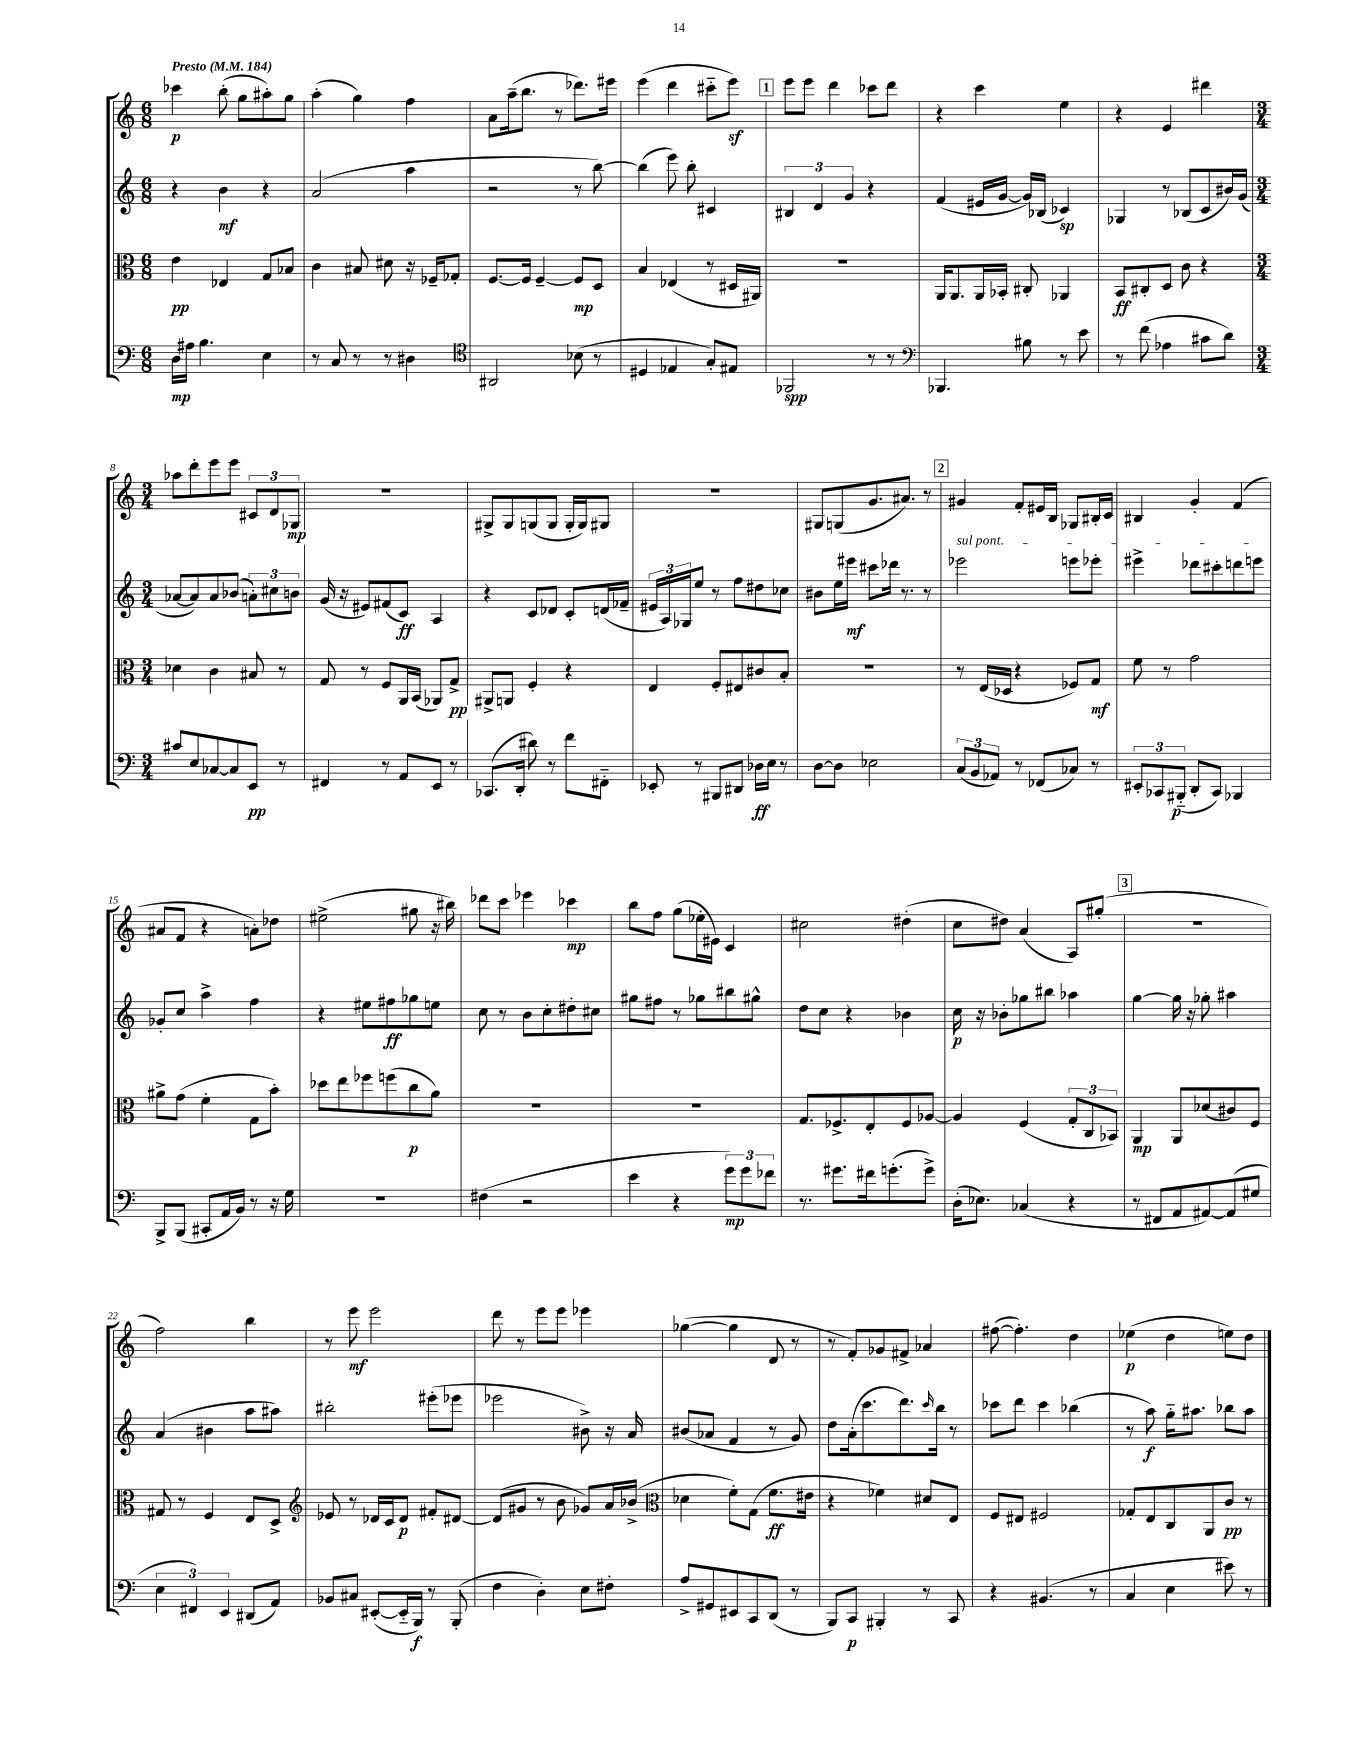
<<
\new StaffGroup <<
\new Staff = "s0" {
    \clef treble \key c \major \numericTimeSignature \time 6/8 \tempo "Presto" 4 = 184
    ces'''4\p b''8-.( g''8 ais''8-.) g''8 |
    a''4-.( g''4) f''4 |
    a'8 a''16--( b''8. r8 des'''8.) eis'''16 |
    e'''4( d'''4 cis'''8-_ e'''8\sf) |
    \mark \markup { \box "1" } e'''8 e'''8 d'''4 ces'''8 d'''8 |
    r4 c'''4 e''4 |
    r4 e'4 dis'''4 |
    \numericTimeSignature \time 3/4 aes''8 d'''8-. e'''8 e'''8 \tuplet 3/2 { cis'8 d'8 ges8\mp } |
    R2. |
    gis8-> gis8 g8( g8 g16-. g16) gis8 |
    R2. |
    gis8 g8( g'8. ais'8.) r8 |
    \mark \markup { \box "2" } gis'4 f'8-. eis'16 b16 ges8 bis16-. c'16 |
    bis4 g'4-. f'4( |
    ais'8 f'8 r4 a'8-.) des''8 |
    eis''2->( gis''8 r16 bis''16) |
    des'''8 c'''8 ees'''4 ces'''4\mp |
    b''8 f''8 g''8( ees''16-. eis'16) c'4 |
    cis''2 dis''4-.( |
    c''8 dis''8) a'4( a8) gis''8-.( |
    \mark \markup { \box "3" } R2. |
    f''2) b''4 |
    r8 e'''8\mf e'''2 |
    d'''8 r8 e'''8 e'''8 ees'''4 |
    ges''4~( ges''4 d'8 r8 |
    r8 f'8-.) ges'8 fis'8-> aes'4 |
    fis''8~( fis''4.-.) d''4 |
    ees''4\p( d''4 e''8) d''8 \bar "|." |
}
\new Staff = "s1" {
    \clef treble \key c \major \numericTimeSignature \time 6/8
    r4 b'4\mf r4 |
    a'2( a''4 |
    r2 r8 b''8~) |
    b''4( e'''8) b''8-. cis'4 |
    \mark \markup { \box "1" } \tuplet 3/2 { bis4 d'4 g'4 } r4 |
    f'4( eis'16 g'16~ g'16) bes16( ces'4\sp) |
    ges4 r8 bes8( c'8 bis'16) g'16( |
    \numericTimeSignature \time 3/4 aes'8~ aes'8) aes'8 bes'8( \tuplet 3/2 { a'8-.) cis''8 b'8 } |
    g'16( r16 eis'8) fis'8( c'8\ff) a4 |
    r4 c'8 des'8 c'8-. d'16( fes'16-- |
    \tuplet 3/2 { eis'16 a16) ges16 } e''8 r8 f''8 dis''8 ces''8 |
    bis'8 e''16 eis'''16\mf cis'''8 des'''16 r8. r8 |
    \mark \markup { \box "2" } \once \override TextSpanner.bound-details.left.text = \markup { \italic "sul pont." } ees'''2\startTextSpan e'''8 ees'''8-. |
    eis'''4-> des'''8 cis'''8-. d'''8 e'''8\stopTextSpan |
    ges'8-. c''8 a''4-> f''4 |
    r4 eis''8 fis''8\ff ges''8 e''8 |
    c''8 r8 b'8 c''8-. dis''8-. cis''8 |
    gis''8 fis''8 r8 ges''8 bis''8 gis''8-^ |
    d''8 c''8 r4 bes'4 |
    c''16\p r16 bes'8-. ges''8 bis''8 aes''4 |
    \mark \markup { \box "3" } g''4~ g''16 r16 ges''8-. ais''4 |
    a'4( bis'4 a''8 ais''8) |
    bis''2-. eis'''8-.( ees'''8 |
    ees'''2 bis'8->) r16 a'16 |
    bis'8( aes'8 f'4 r8 g'8) |
    d''8 a'16-.( c'''8. d'''8.) \grace { c'''16 } b''16 r8 |
    ces'''8 d'''8 ces'''4 bes''4( |
    r8 a''8\f) g''16-_ ais''8. bes''8 ais''8 \bar "|." |
}
\new Staff = "s2" {
    \clef alto \key c \major \numericTimeSignature \time 6/8
    e'4\pp ees4 g8 bes8 |
    c'4 bis8 dis'8 r16 fes16-- ges8-. |
    f8.~ f16 f4~-- f8\mp d8 |
    b4 ees4( r8 dis16 ais,16) |
    \mark \markup { \box "1" } R2. |
    a,16 a,8. a,16 bes,16-. cis8-. aes,4 |
    b,8\ff cis8-. d8 c'8 r4 |
    \numericTimeSignature \time 3/4 des'4 c'4 bis8 r8 |
    g8 r8 f8 a,16 b,16( aes,8) g8->\pp |
    ais,8-> a,8 f4-. r4 |
    e4 f8-. eis8 cis'8 b8-. |
    r2. |
    \mark \markup { \box "2" } r8 e16( des16 r4 fes8) g8\mf |
    f'8 r8 g'2 |
    ais'8-> g'8( f'4-. g8 b'8-.) |
    des''8 e''8 fes''8 f''8( c''8\p a'8) |
    R2. |
    R2. |
    g8. fes8.-> e8-. fes8 aes8~ |
    aes4 f4( \tuplet 3/2 { g8-. c8 bes,8) } |
    \mark \markup { \box "3" } a,4\mp a,8 des'8( cis'8) f8 |
    gis8 r8 f4 e8 d8-> |
    \clef treble ees'8 r8 des'16 c'16 des'8\p fis'8-. dis'8~ |
    dis'8( gis'8 r8 b'8 ges'8) a'16 bes'16->( |
    \clef alto des'4 f'8-.) g8( f'8.\ff eis'16 |
    r4 fes'4) dis'8 e8 |
    f8 eis8 fis2 |
    ges8-. e8 c8 a,8 c'8\pp r8 \bar "|." |
}
\new Staff = "s3" {
    \clef bass \key c \major \numericTimeSignature \time 6/8
    d16\mp ais16 b4. e4 |
    r8 c8 r8 r8 dis4 |
    \clef tenor ais,2 bes8( r8 |
    dis4 ees4 g8-.) eis8 |
    \mark \markup { \box "1" } fes,2\spp r8 r8 |
    \clef bass bes,,4. bis8 r8 e'8 |
    r8 f'8( aes4 cis'8 d'8) |
    \numericTimeSignature \time 3/4 cis'8 e8 ces8~ ces8 e,8\pp r8 |
    fis,4 r8 a,8 e,8 r8 |
    ces,8.( d,16-. dis'8) r8 f'8 fis,8-_ |
    ees,8-. r8 bis,,8 dis,8 des16\ff e16 r8 |
    d8~ d8 ees2 |
    \mark \markup { \box "2" } \tuplet 3/2 { c8( b,8 aes,8) } r8 fes,8( ces8) r8 |
    \tuplet 3/2 { eis,8-. ces,8 bis,,8-_\p( } d,8-. ces,8) bes,,4 |
    b,,8-> b,,8( cis,8-. a,16 b,16) r8 r16 g16 |
    R2. |
    fis4( r2 |
    e'4 r4 \tuplet 3/2 { g'8\mp) g'8 fes'8 } |
    r8. gis'8. fis'16 g'8.-.( g'8->) |
    d16-.( ees8.) ces4( r4 |
    \mark \markup { \box "3" } r8 fis,8 a,8 ais,8~) ais,8( gis8 |
    \tuplet 3/2 { e4 fis,4) e,4 } dis,8( a,8) |
    bes,8 cis8 eis,8~-.( eis,16-_ b,,16\f) r8 b,,8-.( |
    f4 d4-.) e8 fis8-. |
    a8-> gis,8 eis,8 c,8 d,8( r8 |
    b,,8) c,8\p bis,,4-. r8 c,8 |
    r4 bis,4.( r8 |
    c4 e4 eis'8) r8 \bar "|." |
}
>>
>>
